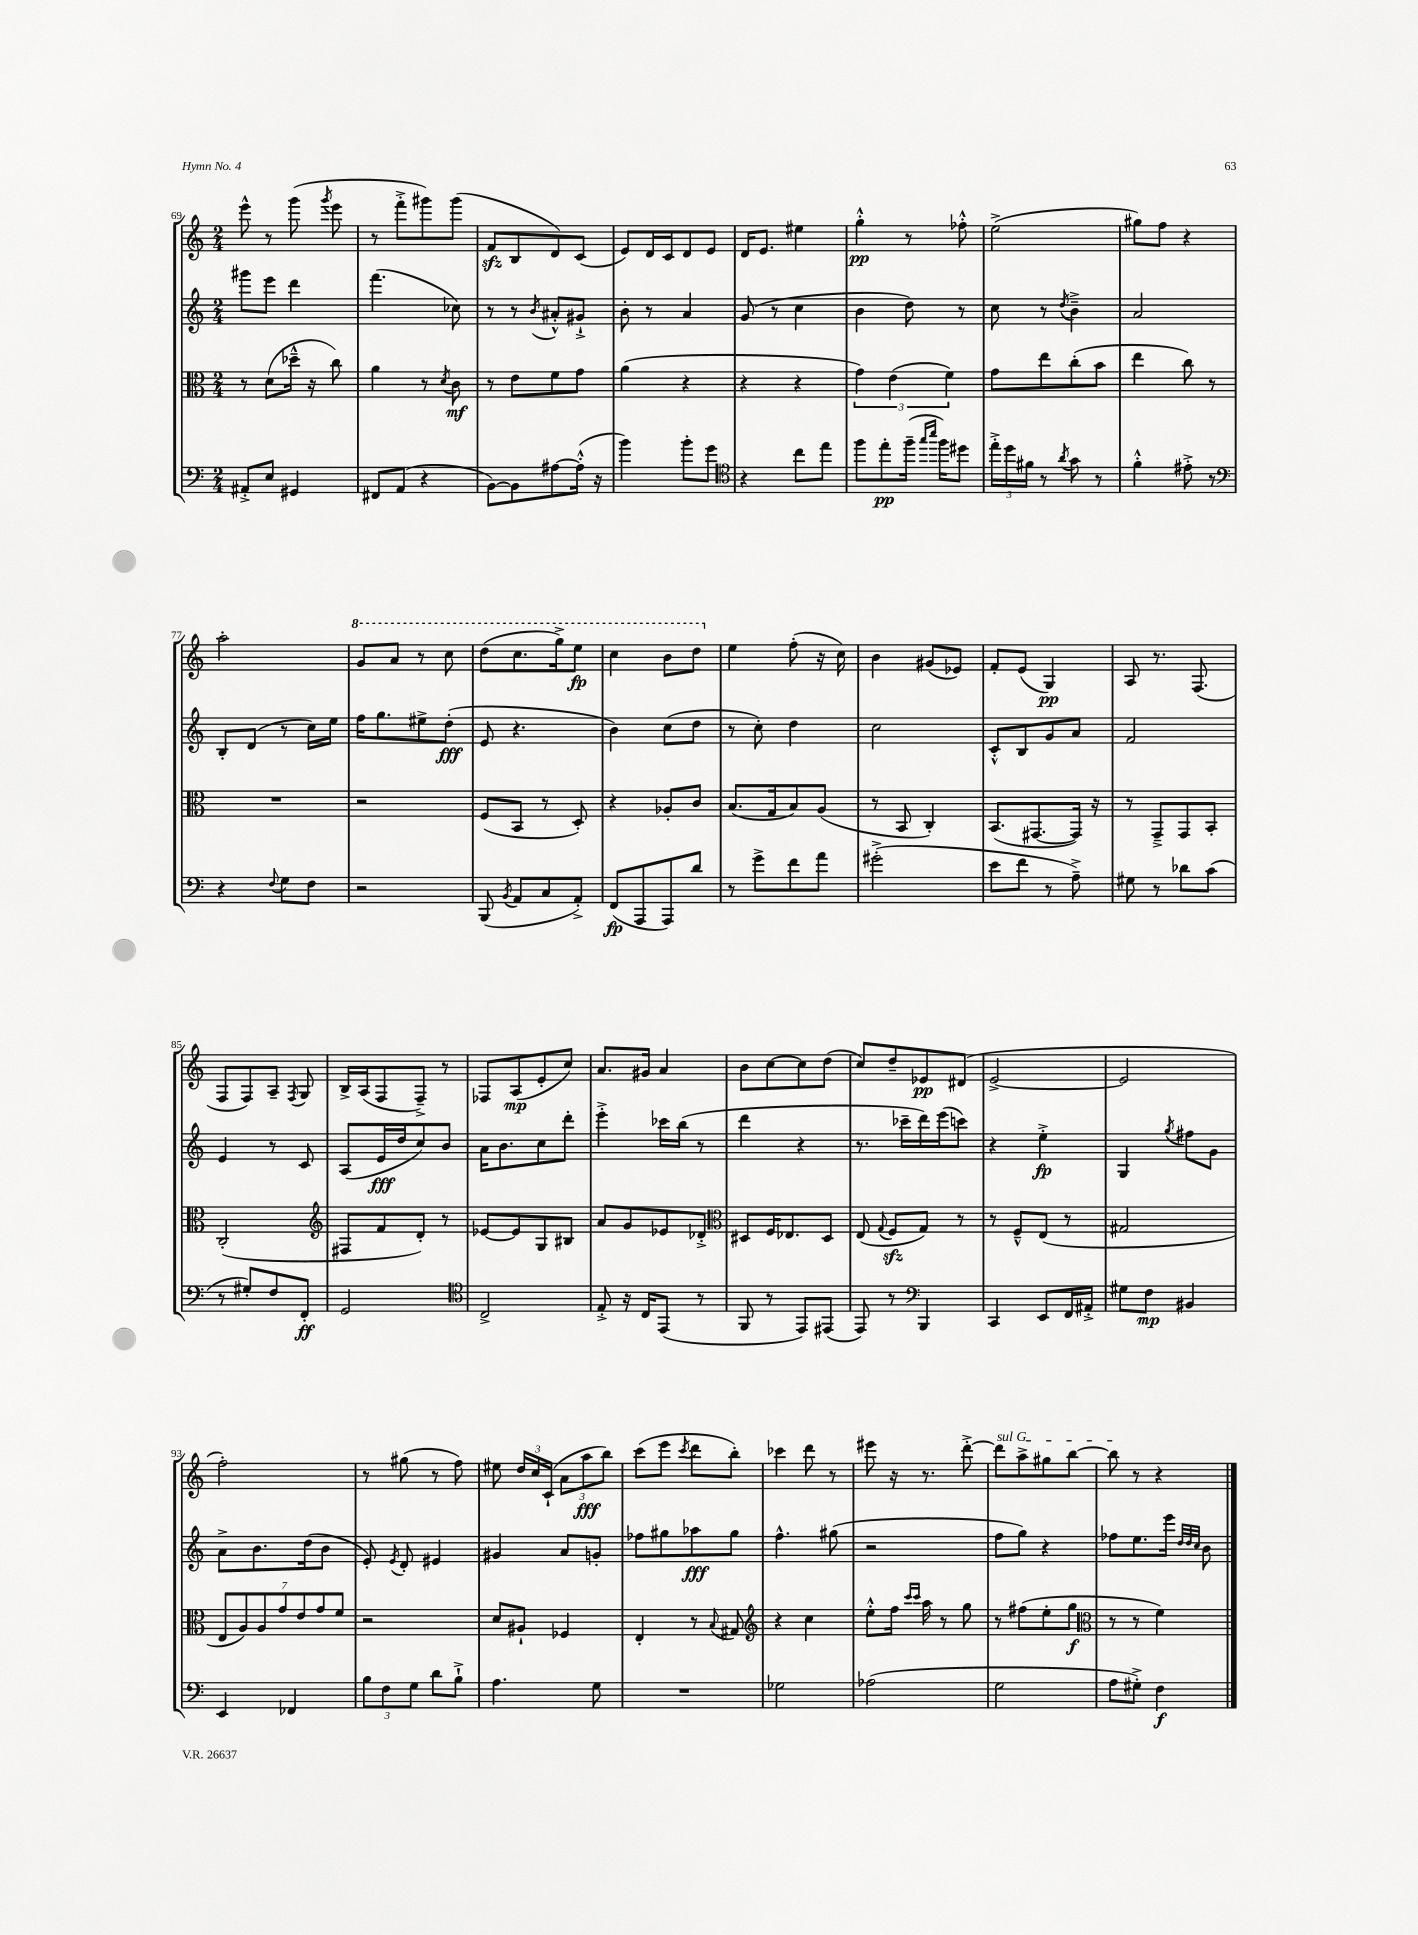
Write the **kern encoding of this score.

**kern	**dynam	**kern	**dynam	**kern	**dynam	**kern	**dynam
*part4	*part4	*part3	*part3	*part2	*part2	*part1	*part1
*staff4	*staff4	*staff3	*staff3	*staff2	*staff2	*staff1	*staff1
*clefF4	*	*clefC3	*	*clefG2	*	*clefG2	*
*k[]	*	*k[]	*	*k[]	*	*k[]	*
*M2/4	*	*M2/4	*	*M2/4	*	*M2/4	*
=69	=69	=69	=69	=69	=69	=69	=69
8AA#X'^/L	.	8r	.	8ggg#X\L	.	8eee^^\	.
8E/J	.	(8d\L	.	8eee\J	.	8r	.
4GG#X/	.	16dd-X~^^\Jk	.	4ddd\	.	(8ggg\	.
.	.	16r	.	.	.	.	.
.	.	.	.	.	.	8qggg/	.
.	.	8cc\)	.	.	.	8eee\	.
=70	=70	=70	=70	=70	=70	=70	=70
8FF#X/L	.	4a\	.	(4.fff\	.	8r	.
(8AA/J	.	.	.	.	.	8fff'^\L	.
4r	.	8r	.	.	.	8ggg#X\)	.
.	.	8qd/	.	.	.	.	.
.	.	8c\	mf	8cc-X\)	.	(8ggg#\J	.
=71	=71	=71	=71	=71	=71	=71	=71
[8BB\L)	.	8r	.	8r	.	8fzz/L	.
8BB\]	.	8e\L	.	8r	.	8B/	.
.	.	.	.	8qb/	.	.	.
[8A#X\	.	8f\	.	8a#X'^^/L	.	8d/)	.
(16A#'^^\Jk]	.	8g\J	.	8g#X`^/J	.	(8c/J	.
16r	.	.	.	.	.	.	.
=72	=72	=72	=72	=72	=72	=72	=72
4b\)	.	(4a\	.	8b'\	.	8e/L)	.
.	.	.	.	8r	.	16d/L	.
.	.	.	.	.	.	16c/J	.
8b'\L	.	4r	.	4a/	.	8d/	.
8g\J	.	.	.	.	.	8e/J	.
=73	=73	=73	=73	=73	=73	=73	=73
*clefC4	*	*	*	*	*	*	*
4r	.	4r	.	(8g/	.	16d/KL	.
.	.	.	.	.	.	8.e/J	.
.	.	.	.	8r	.	.	.
8cc\L	.	4r	.	4cc\	.	4ee#X\	.
8ee\J	.	.	.	.	.	.	.
=74	=74	=74	=74	=74	=74	=74	=74
8ff\L	.	6g\)	.	4b\	.	4gg'^^\	pp
8ee'\	pp	.	.	.	.	.	.
.	.	(6e\	.	.	.	.	.
(16ff~\Jk	.	.	.	8dd\)	.	8r	.
16qqgg/LL	.	.	.	.	.	.	.
16qqbb/JJ	.	.	.	.	.	.	.
16ff\KL)	.	.	.	.	.	.	.
.	.	6f\)	.	.	.	.	.
8dd#X\J	.	.	.	8r	.	8ff-X'^^\	.
=75	=75	=75	=75	=75	=75	=75	=75
24ee'^\LL	.	8g\L	.	8cc\	.	(2ee^\	.
24dd\	.	.	.	.	.	.	.
24f#X\JJ	.	.	.	.	.	.	.
8r	.	8ee\	.	8r	.	.	.
8qa/	.	.	.	8qdd/	.	.	.
8g\	.	(8cc'\	.	4b~^\	.	.	.
8r	.	8b\J	.	.	.	.	.
=76	=76	=76	=76	=76	=76	=76	=76
4f'^^\	.	4ee\	.	2a/	.	8gg#X\L)	.
.	.	.	.	.	.	8ff\J	.
8e#X'^\	.	8cc\)	.	.	.	4r	.
8r	.	8r	.	.	.	.	.
!!LO:LB:g=z
=77	=77	=77	=77	=77	=77	=77	=77
*clefF4	*	*	*	*	*	*	*
4r	.	2r	.	8B'/L	.	2aa'\	.
.	.	.	.	(8d/J	.	.	.
8qqF/	.	.	.	.	.	.	.
8G\L	.	.	.	8r	.	.	.
8F\J	.	.	.	16cc\LL)	.	.	.
.	.	.	.	16ee\JJ	.	.	.
=78	=78	=78	=78	=78	=78	=78	=78
*	*	*	*	*	*	*8va	*
2r	.	2r	.	16ff\KL	.	8gg/L	.
.	.	.	.	8.gg\	.	.	.
.	.	.	.	.	.	8aa/J	.
.	.	.	.	8ee#X^\	.	8r	.
.	.	.	.	(8dd'\J	fff	8ccc\	.
=79	=79	=79	=79	=79	=79	=79	=79
(8BBB/	.	(8F/L	.	8e/	.	(8ddd\L	.
8qBB/	.	.	.	.	.	.	.
8AA/L	.	8BB/J	.	4.r	.	8.ccc\	.
8C/	.	8r	.	.	.	.	.
.	.	.	.	.	.	16ggg^\k)	.
8AA'^/J)	.	8D'/)	.	.	.	8eee\J	fp
=80	=80	=80	=80	=80	=80	=80	=80
(8FF/L	fp	4r	.	4b\)	.	4ccc\	.
8AAA/	.	.	.	.	.	.	.
8AAA/)	.	8A-X'/L	.	(8cc\L	.	8bb\L	.
8d/J	.	8c/J	.	8dd\J	.	8ddd\J	.
=81	=81	=81	=81	=81	=81	=81	=81
*	*	*	*	*	*	*X8va	*
8r	.	(8.B/L	.	8r	.	4ee\	.
8g^\L	.	.	.	8cc'\)	.	.	.
.	.	16G/k	.	.	.	.	.
8f\	.	8B/)	.	4dd\	.	(8ff'\	.
8a\J	.	(8A/J	.	.	.	16r	.
.	.	.	.	.	.	16cc\)	.
=82	=82	=82	=82	=82	=82	=82	=82
(2g#X'^\	.	8r	.	2cc\	.	4b\	.
.	.	8BB/	.	.	.	.	.
.	.	4C'/)	.	.	.	(8g#X/L	.
.	.	.	.	.	.	8e-X/J)	.
=83	=83	=83	=83	=83	=83	=83	=83
8e\L	.	(8.BB/L	.	8c'^^/L	.	8f'/L	.
8f\J	.	.	.	8B/	.	(8e/J	.
.	.	[8.GG#X/	.	.	.	.	.
8r	.	.	.	8g/	.	4G/)	pp
8A~^\)	.	16GG#/Jk])	.	8a/J	.	.	.
.	.	16r	.	.	.	.	.
=84	=84	=84	=84	=84	=84	=84	=84
8G#X\	.	8r	.	2f/	.	8A/	.
8r	.	8GG~^/L	.	.	.	8.r	.
8d-X\L	.	8GG/	.	.	.	.	.
.	.	.	.	.	.	(8.F/	.
(8c\J	.	8BB'/J	.	.	.	.	.
!!LO:LB:g=z
=85	=85	=85	=85	=85	=85	=85	=85
8r	.	(2C'/	.	4e/	.	8F/L	.
8G#X'/L)	.	.	.	.	.	8F/)	.
8F/	.	.	.	8r	.	8A~/J	.
.	.	.	.	.	.	8qF/	.
8FF'/J	ff	.	.	8c/	.	8G/	.
=86	=86	=86	=86	=86	=86	=86	=86
*	*	*clefG2	*	*	*	*	*
2GG/	.	8F#X/L	.	(8A/L	.	16B^/LL	.
.	.	.	.	.	.	(16A/J	.
.	.	8f/	.	16e/L	fff	8F/	.
.	.	.	.	16dd/J	.	.	.
.	.	8d'/J)	.	8cc/)	.	8F~^/J)	.
.	.	8r	.	8b/J	.	8r	.
=87	=87	=87	=87	=87	=87	=87	=87
*clefC4	*	*	*	*	*	*	*
2C^/	.	[8e-X/L	.	16a\KL	.	8F-X/L	.
.	.	.	.	8.b\	.	.	.
.	.	8e-/]	.	.	.	(8A/	mp
.	.	8G/	.	8cc\	.	8e'/	.
.	.	8B#X/J	.	8ddd'\J	.	8cc/J)	.
=88	=88	=88	=88	=88	=88	=88	=88
8E'^/	.	8a/L	.	4eee'^\	.	8.a/L	.
16r	.	8g/	.	.	.	.	.
16C/KL	.	.	.	.	.	16g#X/Jk	.
(8EE/J	.	8e-X/	.	16ccc-X\LL	.	4a/	.
.	.	.	.	(16bb\JJ	.	.	.
8r	.	8d-X'^/J	.	8r	.	.	.
=89	=89	=89	=89	=89	=89	=89	=89
*	*	*clefC3	*	*	*	*	*
8FF/	.	8D#X/L	.	4ddd\	.	8b\L	.
8r	.	16F/K	.	.	.	[8cc\	.
.	.	8.E-X/	.	.	.	.	.
8EE/L)	.	.	.	4r	.	8cc\]	.
(8EE#X/J	.	8D#/J	.	.	.	(8dd\J	.
=90	=90	=90	=90	=90	=90	=90	=90
8EE/)	.	(8E/	.	8.r	.	8cc/L)	.
.	.	8qqG/	.	.	.	.	.
8r	.	8Fzz/L	.	.	.	8dd~/	.
.	.	.	.	16ccc-X~\LL	.	.	.
*clefF4	*	*	*	*	*	*	*
4BBB/	.	8G/J)	.	16ddd\)	.	8e-X/	pp
.	.	.	.	(16eee\J	.	.	.
.	.	8r	.	8cccn\J)	.	(8d#X/J	.
=91	=91	=91	=91	=91	=91	=91	=91
4CC/	.	8r	.	4r	.	[2e^/	.
.	.	8F~^^/L	.	.	.	.	.
8EE/L	.	(8E/J	.	4ee'^\	fp	.	.
16FF/L	.	8r	.	.	.	.	.
16AA#X'^/JJ	.	.	.	.	.	.	.
=92	=92	=92	=92	=92	=92	=92	=92
8G#X\L	.	2G#X/	.	4G/	.	2e/]	.
8F\J	mp	.	.	.	.	.	.
.	.	.	.	8qgg/	.	.	.
4BB#X/	.	.	.	8ff#X\L	.	.	.
.	.	.	.	8g\J	.	.	.
!!LO:LB:g=z
=93	=93	=93	=93	=93	=93	=93	=93
4EE/	.	14E/L	.	8a^\L	.	2ff'\)	.
.	.	14A/)	.	.	.	.	.
.	.	.	.	8.b\	.	.	.
.	.	14A/	.	.	.	.	.
.	.	14g/	.	.	.	.	.
4FF-X/	.	.	.	.	.	.	.
.	.	14e/	.	.	.	.	.
.	.	.	.	(16dd\k	.	.	.
.	.	14g/	.	.	.	.	.
.	.	.	.	8b\J	.	.	.
.	.	14f/J	.	.	.	.	.
=94	=94	=94	=94	=94	=94	=94	=94
12B\L	.	2r	.	8e'/)	.	8r	.
12F\	.	.	.	.	.	.	.
.	.	.	.	8qe/	.	.	.
.	.	.	.	8d'/	.	(8gg#X\	.
12G\J	.	.	.	.	.	.	.
8d\L	.	.	.	4e#X/	.	8r	.
8B`^\J	.	.	.	.	.	8ff\)	.
=95	=95	=95	=95	=95	=95	=95	=95
4.A\	.	8d/L	.	4g#X/	.	8ee#X\	.
.	.	8A#X`/J	.	.	.	24dd/LL	.
.	.	.	.	.	.	24cc/	.
.	.	.	.	.	.	(24c`/JJ	.
.	.	4F-X/	.	8a/L	.	12a\L	.
.	.	.	.	.	.	12aa\	fff
8G\	.	.	.	8gn'/J	.	.	.
.	.	.	.	.	.	12bb\J)	.
=96	=96	=96	=96	=96	=96	=96	=96
2r	.	4E'/	.	8ff-X\L	.	(8ccc\L	.
.	.	.	.	8gg#X\	.	8eee\J	.
.	.	.	.	.	.	8qccc/	.
.	.	8r	.	8aa-X\	fff	8ddd\L	.
.	.	8qqB/	.	.	.	.	.
.	.	8G#X/	.	8gg#\J	.	8bb'\J)	.
=97	=97	=97	=97	=97	=97	=97	=97
*	*	*clefG2	*	*	*	*	*
2G-X\	.	4r	.	4.ff^^\	.	4ccc-X\	.
.	.	4cc\	.	.	.	8ddd\	.
.	.	.	.	(8gg#X\	.	8r	.
=98	=98	=98	=98	=98	=98	=98	=98
(2A-X\	.	8ee'^^\L	.	2r	.	8eee#X\	.
.	.	16ff\Jk	.	.	.	16r	.
.	.	16qqccc/LL	.	.	.	.	.
.	.	16qqccc/JJ	.	.	.	.	.
.	.	16aa\	.	.	.	8.r	.
.	.	8r	.	.	.	.	.
.	.	8gg\	.	.	.	[8ddd'^\	.
=99	=99	=99	=99	=99	=99	=99	=99
!	!	!	!	!	!	!LO:TX:a:i:t=sul G	!
2G\	.	8r	.	8ff\L	.	8ddd\L]	.
.	.	(8ff#X\L	.	8gg\J)	.	8aa^\	.
.	.	8ee'\	.	4r	.	8gg#X\	.
.	.	8gg\J	f	.	.	[8bb\J	.
=100	=100	=100	=100	=100	=100	=100	=100
*	*	*clefC3	*	*	*	*	*
8A\L	.	8r	.	8ff-X\L	.	8bb\]	.
8G#X'^\J)	.	8r	.	8.ee\	.	8r	.
4F\	f	4f\)	.	.	.	4r	.
.	.	.	.	16eee\Jk	.	.	.
.	.	.	.	32qqdd/LLL	.	.	.
.	.	.	.	32qqdd/	.	.	.
.	.	.	.	32qqcc/JJJ	.	.	.
.	.	.	.	8b\	.	.	.
==	==	==	==	==	==	==	==
*-	*-	*-	*-	*-	*-	*-	*-
